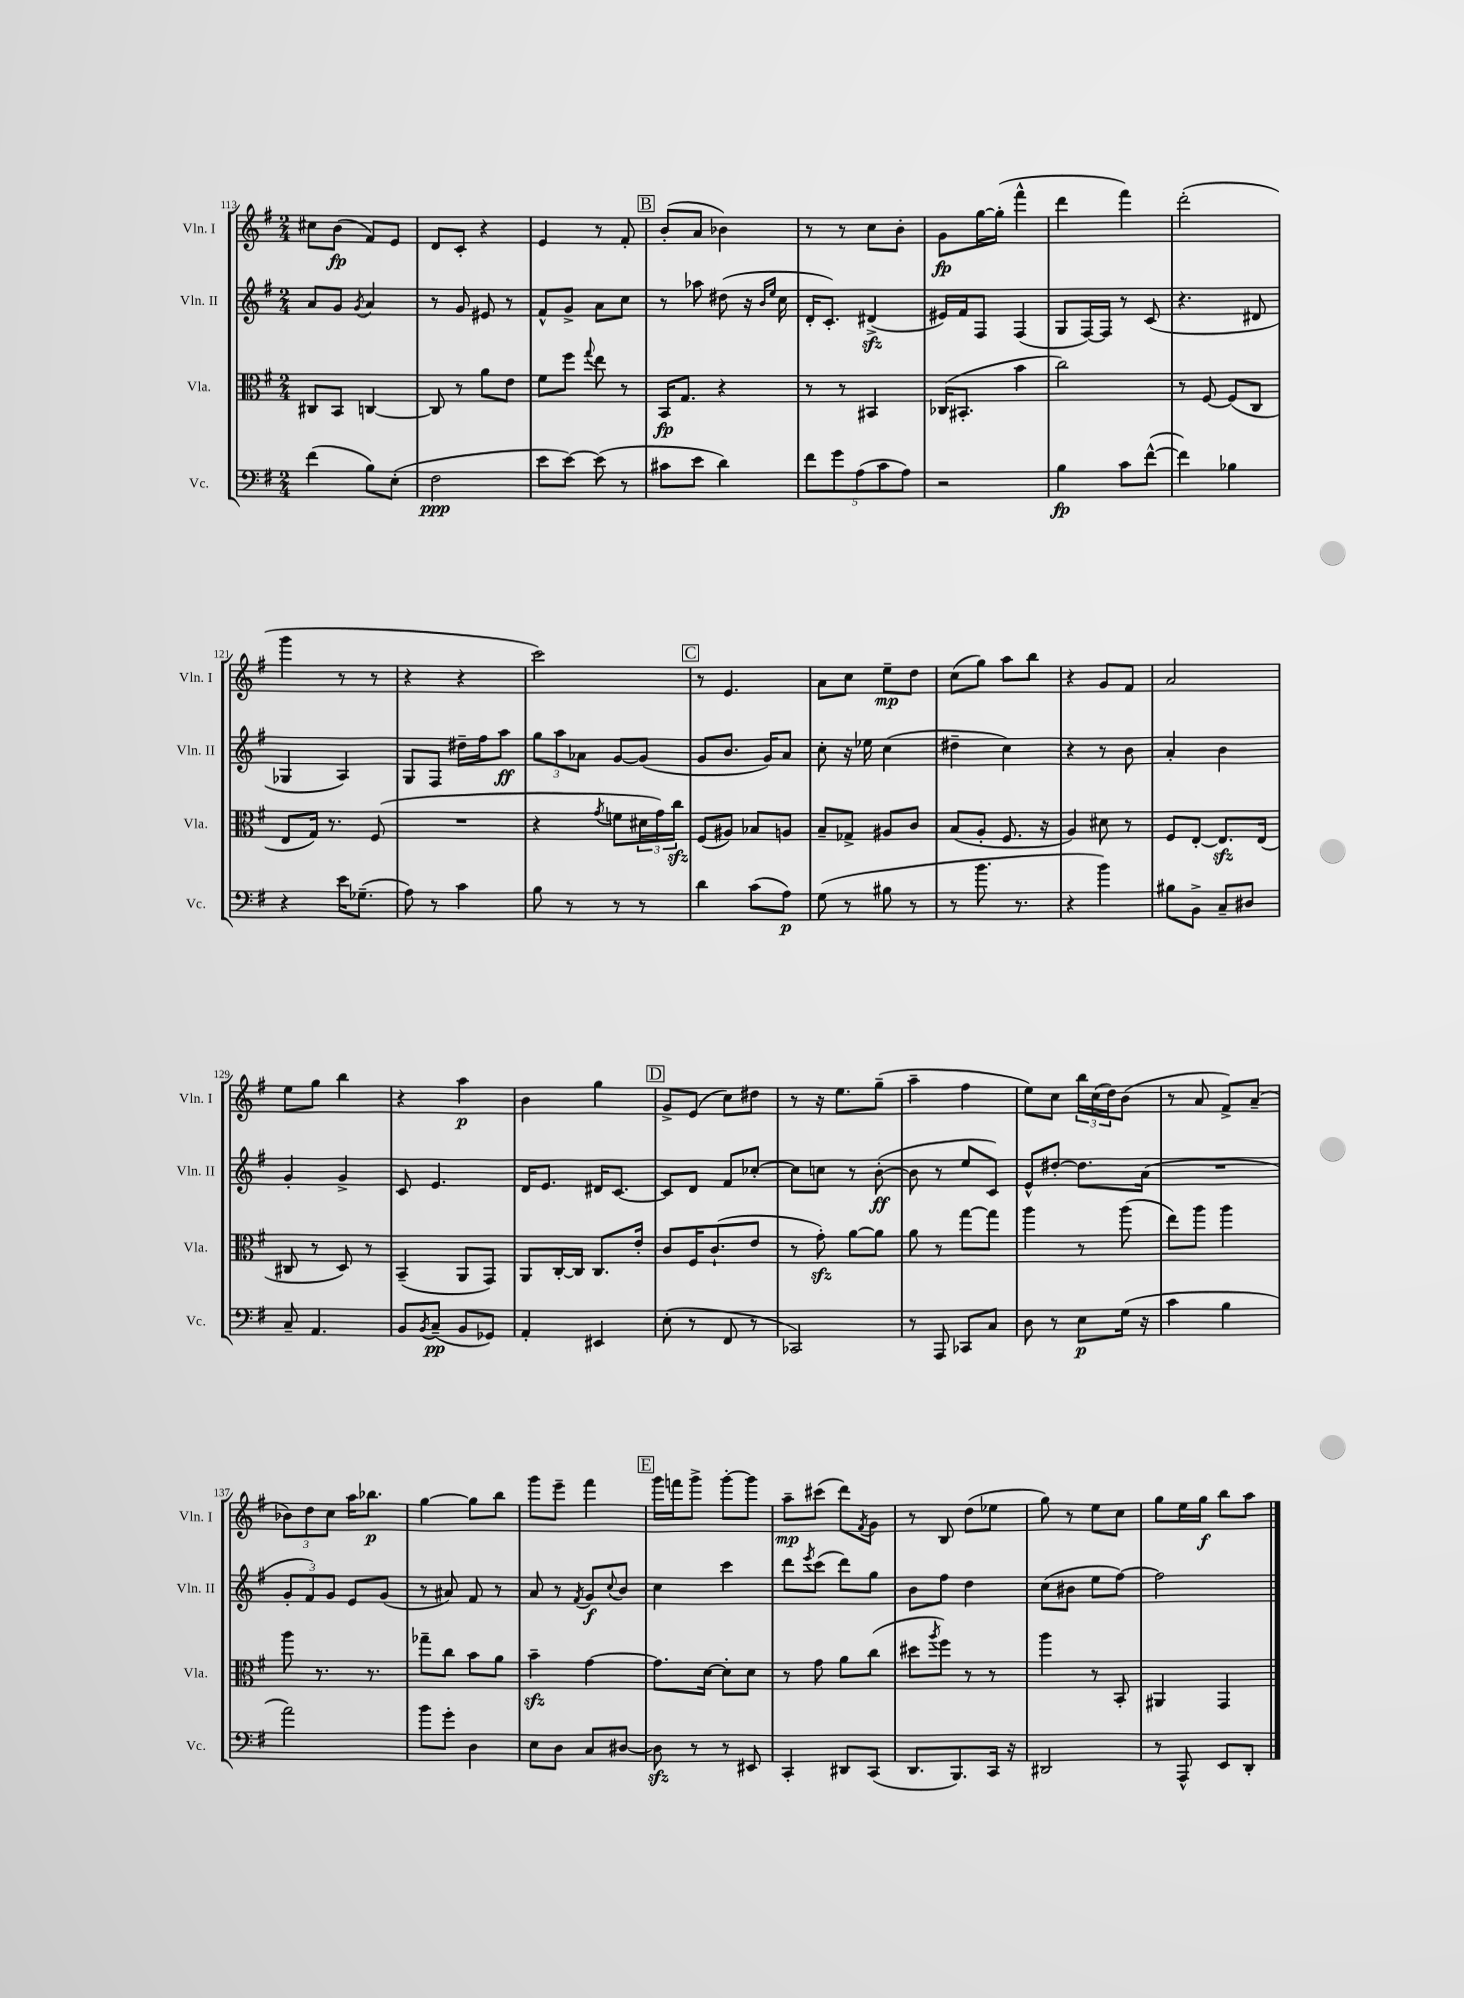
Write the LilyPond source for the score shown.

<<
\new StaffGroup <<
\new Staff = "s0" \with { instrumentName = "Vln. I" shortInstrumentName = "Vln. I" } {
    \clef treble \key g \major \numericTimeSignature \time 2/4
    cis''8 b'8\fp( fis'8) e'8 |
    d'8 c'8-. r4 |
    e'4 r8 fis'8-. |
    \mark \markup { \box "B" } b'8-.( a'8 bes'4) |
    r8 r8 c''8 b'8-. |
    g'8\fp g''16~ g''16-.( fis'''4-^ |
    d'''4 fis'''4) |
    d'''2-.( |
    g'''4 r8 r8 |
    r4 r4 |
    c'''2) |
    \mark \markup { \box "C" } r8 e'4. |
    a'8 c''8 e''8--\mp d''8 |
    c''8( g''8) a''8 b''8 |
    r4 g'8 fis'8 |
    a'2 |
    e''8 g''8 b''4 |
    r4 a''4\p |
    b'4 g''4 |
    \mark \markup { \box "D" } g'8-> e'8( c''8) dis''8 |
    r8 r16 e''8. g''8--( |
    a''4-- fis''4 |
    e''8) c''8 \tuplet 3/2 { b''16 c''16( d''16) } b'8( |
    r8 a'8 fis'8->) a'8--( |
    \tuplet 3/2 { bes'8) d''8 c''8 } a''16 bes''8.\p |
    g''4~ g''8 b''8 |
    g'''8 e'''8-- fis'''4 |
    \mark \markup { \box "E" } g'''16 f'''16 g'''8-> g'''8~-. g'''8 |
    a''8--\mp cis'''8( d'''8) \acciaccatura { fis'8 } g'8 |
    r8 b8 d''8( ees''8 |
    g''8) r8 e''8 c''8 |
    g''8 e''16 g''16\f b''8 a''8 \bar "|." |
}
\new Staff = "s1" \with { instrumentName = "Vln. II" shortInstrumentName = "Vln. II" } {
    \clef treble \key g \major \numericTimeSignature \time 2/4
    a'8 g'8 \acciaccatura { g'8 } a'4 |
    r8 g'8 eis'8 r8 |
    fis'8-^ g'8-> a'8 c''8 |
    \mark \markup { \box "B" } r8 aes''8 dis''8( r16 \grace { b'16 e''16 } c''16 |
    d'16-. c'8.-.) dis'4->\sfz( |
    eis'16) fis'16 fis8 fis4( |
    g8 fis16~) fis16 r8 c'8( |
    r4. dis'8 |
    ges4 a4) |
    g8 fis8 dis''16-- fis''16 a''8\ff |
    \tuplet 3/2 { g''8 a''8 aes'8 } g'8~ g'8( |
    \mark \markup { \box "C" } g'8 b'8. g'16) a'8 |
    c''8-. r16 ees''16 c''4( |
    dis''4-- c''4) |
    r4 r8 b'8 |
    a'4-. b'4 |
    g'4-. g'4-> |
    c'8 e'4. |
    d'16 e'8. dis'16 c'8.~ |
    \mark \markup { \box "D" } c'8 d'8 fis'8 ces''8~-. |
    ces''8 c''8 r8 b'8~-.\ff( |
    b'8 r8 e''8 c'8) |
    e'8-^ dis''8~-. dis''8. a'16( |
    R2 |
    \tuplet 3/2 { g'8-. fis'8) g'8 } e'8 g'8( |
    r8 ais'8) fis'8 r8 |
    a'8 r8 \acciaccatura { fis'8 } g'8\f \appoggiatura { c''8 } b'8 |
    \mark \markup { \box "E" } c''4 c'''4 |
    d'''8 \acciaccatura { e'''8 } c'''8( d'''8) g''8 |
    b'8 fis''8 d''4 |
    c''8( bis'8 e''8 fis''8~) |
    fis''2 \bar "|." |
}
\new Staff = "s2" \with { instrumentName = "Vla." shortInstrumentName = "Vla." } {
    \clef alto \key g \major \numericTimeSignature \time 2/4
    cis8 b,8 c4~ |
    c8 r8 a'8 e'8 |
    fis'8 fis''8 \appoggiatura { g''8 } e''8 r8 |
    \mark \markup { \box "B" } b,16\fp g8. r4 |
    r8 r8 bis,4 |
    ces16( bis,8.-. b'4 |
    c''2) |
    r8 fis8~ fis8( c8 |
    e8 g16) r8. fis8( |
    R2 |
    r4 \acciaccatura { g'8 } f'8 \tuplet 3/2 { dis'16 g'16) c''16\sfz } |
    \mark \markup { \box "C" } fis8( ais8) bes8 a8 |
    b8-- ges8-> ais8 c'8 |
    b8( a8-. fis8. r16 |
    a4) dis'8 r8 |
    fis8 e8~-. e8.\sfz e16( |
    cis8 r8 d8) r8 |
    b,4--( a,8 g,8) |
    a,8 c16~-. c16 c8. e'16-. |
    \mark \markup { \box "D" } c'8 fis16 c'8.-!( e'8 |
    r8 g'8-.\sfz) a'8~ a'8 |
    a'8 r8 g''8~ g''8 |
    a''4 r8 a''8( |
    e''8) a''8 a''4 |
    a''8 r8. r8. |
    ges''8-- c''8 b'8 a'8 |
    b'4--\sfz g'4~ |
    \mark \markup { \box "E" } g'8. d'16~ d'8-. d'8 |
    r8 g'8 a'8 c''8( |
    dis''8 \acciaccatura { a''8 } fis''8) r8 r8 |
    a''4 r8 b,8-. |
    ais,4 g,4 \bar "|." |
}
\new Staff = "s3" \with { instrumentName = "Vc." shortInstrumentName = "Vc." } {
    \clef bass \key g \major \numericTimeSignature \time 2/4
    fis'4( b8) e8-.( |
    fis2\ppp |
    e'8 e'8~) e'8( r8 |
    \mark \markup { \box "B" } cis'8 e'8 d'4) |
    \tuplet 5/4 { fis'8 g'8 a8( c'8 a8) } |
    r2 |
    b4\fp c'8 fis'8~-^( |
    fis'4) bes4 |
    r4 e'16 ges8.--( |
    a8) r8 c'4 |
    b8 r8 r8 r8 |
    \mark \markup { \box "C" } d'4 c'8( a8\p) |
    g8( r8 bis8 r8 |
    r8 b'8. r8. |
    r4 b'4) |
    bis8 b,8-> c8-- dis8 |
    c8-- a,4. |
    b,8 \acciaccatura { b,8 } c8--\pp( b,8 ges,8) |
    a,4-. eis,4 |
    \mark \markup { \box "D" } e8-.( r8 fis,8 r8 |
    ces,2) |
    r8 a,,8 ces,8 c8 |
    d8 r8 e8\p g16( r16 |
    c'4 b4 |
    a'2) |
    b'8 g'8-. d4 |
    e8 d8 c8 dis8~ |
    \mark \markup { \box "E" } dis8\sfz r8 r8 eis,8 |
    c,4-. dis,8 c,8( |
    d,8. b,,8.) c,16 r16 |
    dis,2 |
    r8 a,,8-^ e,8 d,8-. \bar "|." |
}
>>
>>
\layout { \context { \Score currentBarNumber = #113 } }
